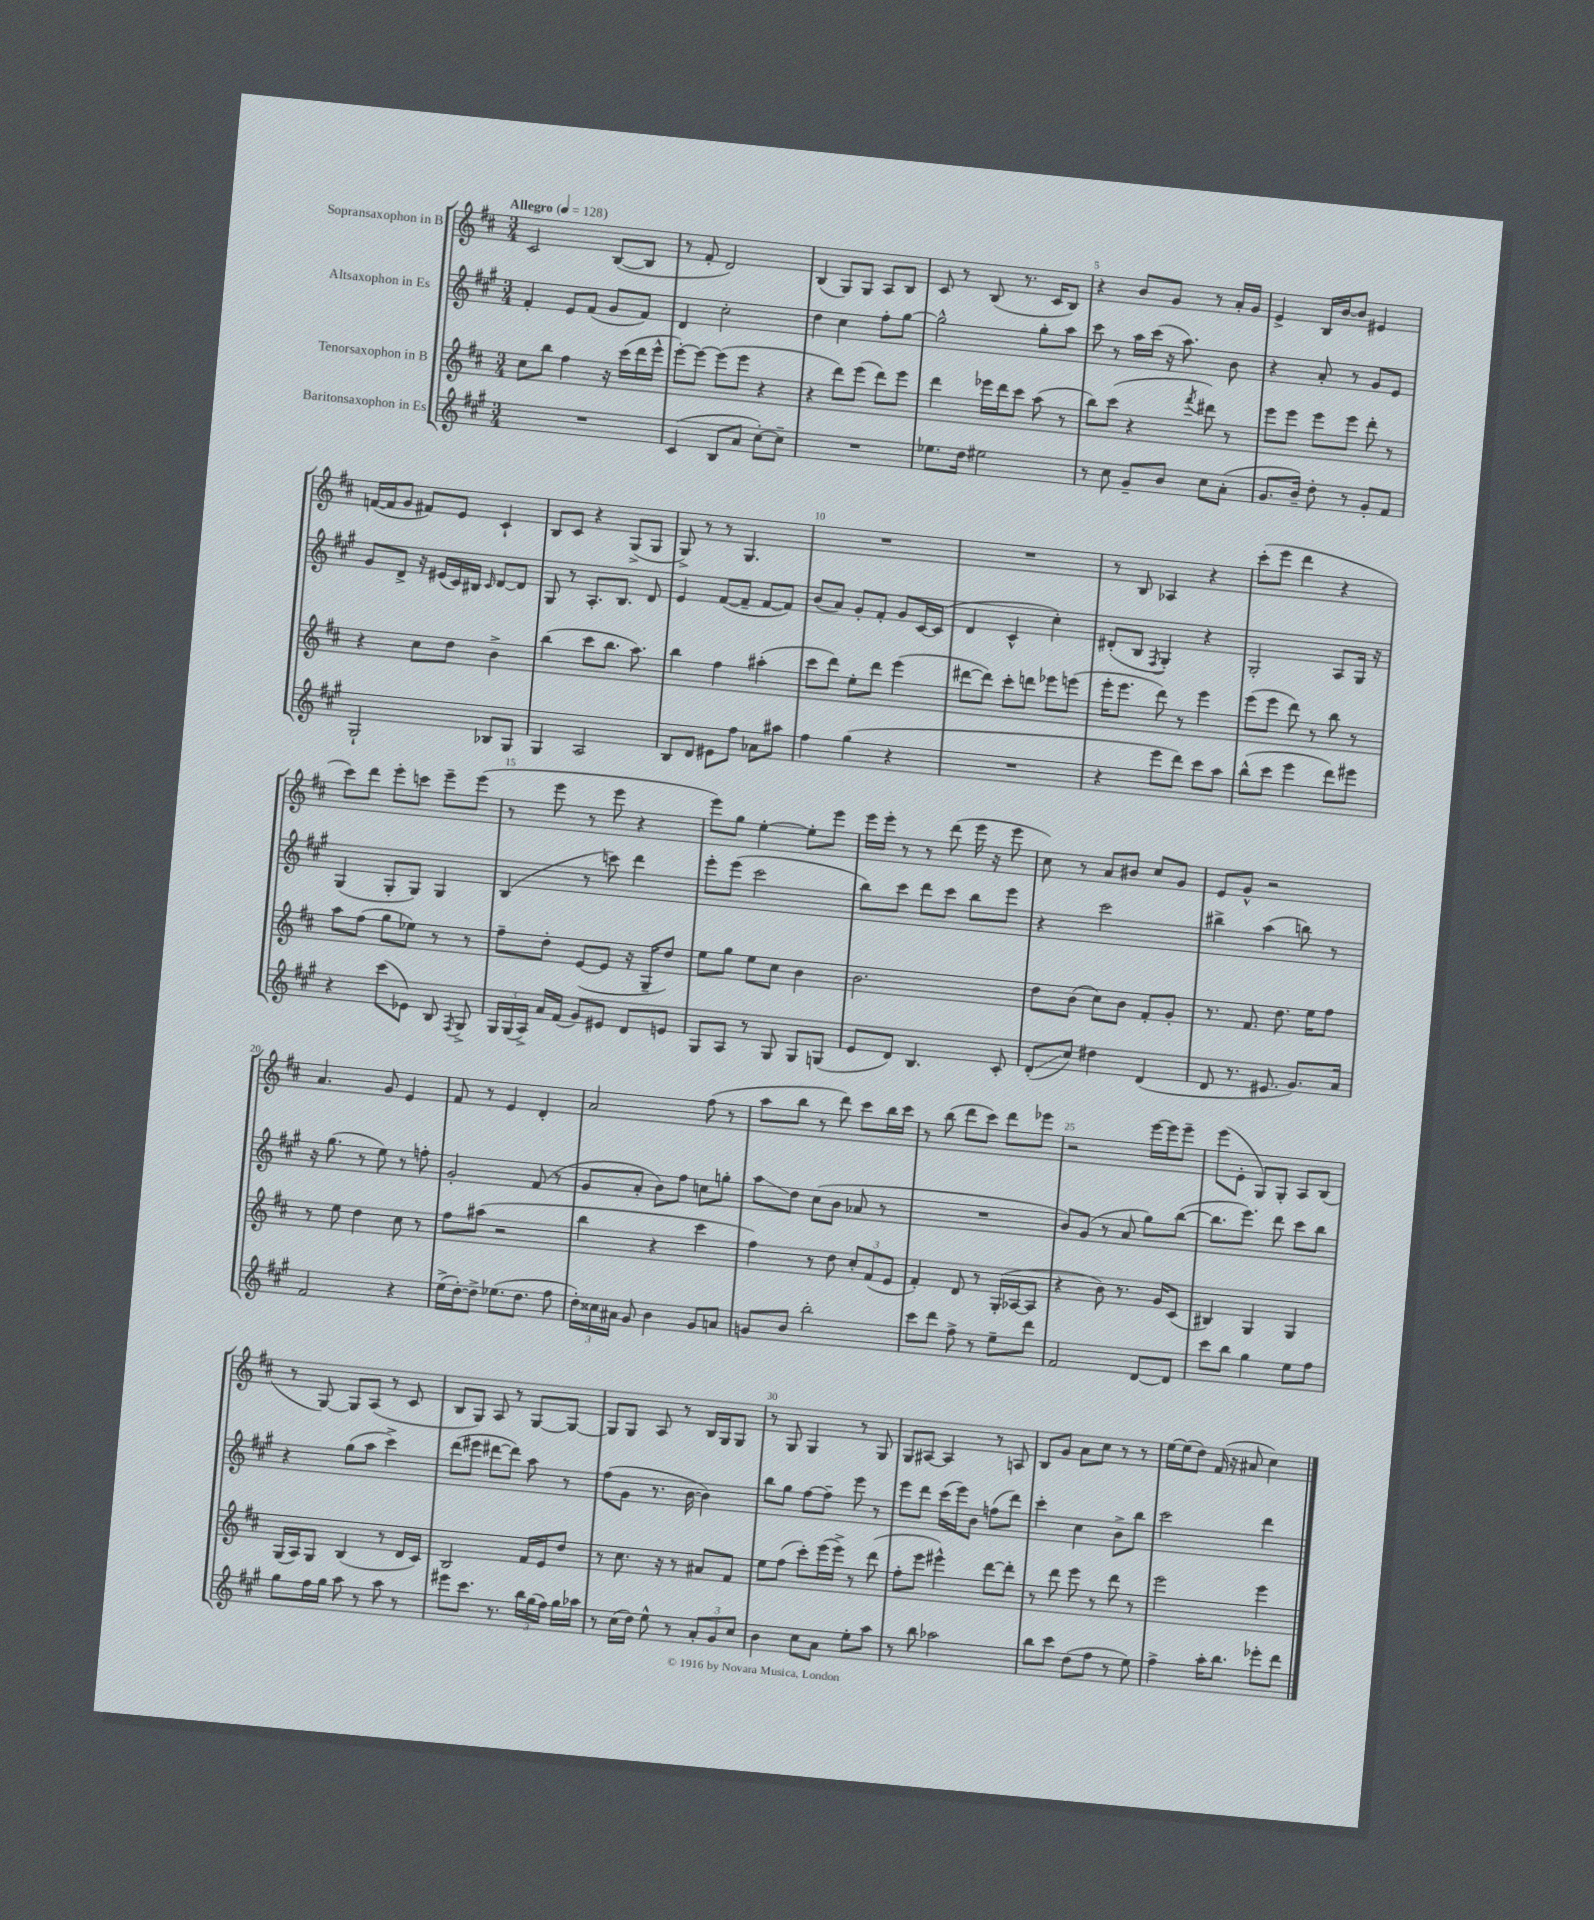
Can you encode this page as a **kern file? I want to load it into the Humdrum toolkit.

**kern	**kern	**kern	**kern
*staff4	*staff3	*staff2	*staff1
*clefG2	*clefG2	*clefG2	*clefG2
*k[f#c#g#]	*k[f#c#]	*k[f#c#g#]	*k[f#c#]
*M3/4	*M3/4	*M3/4	*M3/4
*MM128	*MM128	*MM128	*MM128
2.r	8cc#	4f#'	2c#
.	8bb	.	.
.	4ff#	8e	.
.	.	(8f#	.
.	16r	8g#	([8B
.	(16ccc#	.	.
.	16ddd	8f#)	8B]
.	16eee^^	.	.
=	=	=	=
(4c#	[8eee')	4d	8r
.	8eee_	.	8f#'
8B	(8eee]	2cc#'	2d)
8a	8eee	.	.
[8cc#')	4r	.	.
8cc#~]	.	.	.
=	=	=	=
2.r	4r	4dd	(4B
.	8ddd)	4cc#	8G)
.	(8eee	.	8G
.	8ddd)	8ff#'	8A
.	8eee	[8gg#	8B
=	=	=	=
8.ee-	4ddd	2gg#^^]	8c#
.	.	.	8r
16dd	.	.	.
2ee#	16eee-	.	(8B
.	16ddd	.	.
.	8ccc#	.	8.r
.	(8aa	8gg#'	.
.	.	.	16c#
.	8r	8aa	8B)
=	=	=	=
8r	8bb)	8ccc#	4r
8cc#	(8ccc#	8r	.
8g#~	4r	16aa	8b
.	.	(16ccc#	.
8b	.	16r	8g
.	.	8.aa)	.
.	8qfff#	.	.
8cc#	8ddd#)	.	8r
(8a'	8r	8b	16a'
.	.	.	16g
=	=	=	=
8.g#	8eee	4r	4e^
.	8eee	.	.
16b~)	.	.	.
8dd'	8eee	8a'	16B
.	.	.	[16b
8r	8eee	8r	8b]
8g#'	8ddd'	8g#	4e#
8f#	8r	8e	.
=	=	=	=
2G#`	4r	8g#	([16f
.	.	.	16f]
.	.	8d^	8g
.	8cc#	16r	8f#)
.	.	(16e#	.
.	8dd	16c#)	8e
.	.	16B#	.
.	.	16qqc#	.
8B-	4b^	[8d	4c#`
8G#	.	8d]	.
=	=	=	=
4G#	(4bb	8G#	8B
.	.	8r	8c#
2A	8ccc#	8.A'	4r
.	8.bb	.	.
.	.	8.B	.
.	.	.	(8G^
.	8.aa)	.	.
.	.	8d	8G
=	=	=	=
8B	4bb	4e	8G^)
8d	.	.	8r
8e#	4ff#	([8f#	8r
8ff#	.	8f#~]	4.G
8a-	(4aa#'	[8f#	.
8aa#	.	8f#])	.
=	=	=	=
4ff#	8ccc#	(8b	2.r
.	8ddd)	8a)	.
(4gg#	8ee'	8g#'	.
.	8ddd	8f#'	.
4r	(4eee	8g#	.
.	.	[16c#	.
.	.	(16c#]	.
=	=	=	=
2.r	[8ddd#	4d	2.r
.	8ddd#])	.	.
.	8ccc#'	4c#^^	.
.	8ddd	.	.
.	8eee-	4cc#')	.
.	(8eee	.	.
=	=	=	=
4r	16eee'	(8d#'	8r
.	8.eee	.	.
.	.	8B	8B
.	.	8qF#	.
8eee	8ddd)	4G#')	4A-
8ddd)	8r	.	.
8ccc#	4eee	4r	4r
8aa	.	.	.
=	=	=	=
(8bb^^	(8eee	2G#'	(8ccc#'
8ccc#	8eee	.	8eee
4eee	8ddd)	.	4ddd
.	8r	.	.
8ddd)	8bb	8A	4r
8eee#	8r	16G#	.
.	.	16r	.
=	=	=	=
4r	8aa	(4G#	8ccc#)
.	(8ff#	.	8ddd
(8ccc#	8gg	8G#'	8eee'
8e-)	8ee-)	8G#)	8ccc
8B	8r	4G#	8eee~
8qF#	.	.	.
8G#^	8r	.	(8eee
=	=	=	=
24G#	8ff#~	(4B	8r
(24G#	.	.	.
24A^)	.	.	.
16a	8dd'	.	8eee
(16f#	.	.	.
8g#)	([8e	8r	8r
8e#	8e]	8ccc)	8eee
8d	16r	4ddd	4r
.	16G~	.	.
8e	8dd)	.	.
=	=	=	=
8G#	8ee	8eee'	8eee)
8A	8gg	(8eee	8gg
8r	8ee	2ccc#	[4ee'
8G#	8cc#	.	.
8G#	4b	.	8ee']
(8G	.	.	8eee
=	=	=	=
8e	2.b	8bb)	16eee
.	.	.	16eee'
8d)	.	8ccc#	8r
4.B	.	8ddd	8r
.	.	8ccc#	(8ddd
.	.	8bb	16eee
.	.	.	16r
8c#'	.	8eee	8eee
=	=	=	=
(8d'	8dd	4r	8cc#)
8cc#)	(8b	.	8r
4dd#	8cc#)	2ccc#	8a
.	8b	.	8b#
(4d	8f#'	.	8cc#
.	8g'	.	8g
=	=	=	=
8d	8.r	4bb#^	8e
8.r	.	.	8g^^
.	8.f#	.	.
.	.	(4aa	2r
8.e#	.	.	.
.	8.dd	.	.
8.g#)	.	8bb)	.
.	16ee	.	.
.	8ff#	8r	.
16a	.	.	.
=	=	=	=
2f#	8r	16r	4.a
.	.	(8.gg#	.
.	8ee	.	.
.	4dd	8r	.
.	.	8ee)	8g
4r	8cc#	8r	4e
.	8r	8ff'	.
=	=	=	=
(16ee^	8ff#	2g#'	8f#
[16dd')	.	.	.
8dd^]	(8aa#	.	8r
(8.ee-	2r	.	4e
8.dd	.	.	.
.	.	(8f#	4d'
8ff#	.	8r	.
=	=	=	=
24dd')	4bb	8g#	2a
24cc##	.	.	.
24a#	.	.	.
8g#	.	8a'	.
4b	4r	8b)	.
.	.	8ff#	.
8g#	4ccc#	8cc	(8ff#
8a	.	8gg'	8r
=	=	=	=
8g	4ff#)	8aa	8aa
8b	.	8dd	8bb
2bb'	8r	(8cc#	8r
.	8dd	8b	8ddd)
.	12cc#'	8a-	8ccc#
.	(12f#	.	.
.	.	8r	16bb
.	12e	.	.
.	.	.	16ccc#
=	=	=	=
8ccc#	4f#')	2.r	8r
8ddd	.	.	(8bb
8ff#^	8d	.	8ddd
8r	8r	.	8ccc#)
8ee~	(16G'	.	8ddd
.	[16A-	.	.
8ddd	8A-]	.	8eee-
=	=	=	=
2f#	4r	8b)	2r
.	.	(8g#	.
.	8b)	8r	.
.	8.r	8a	.
[8d	.	8gg#)	[16eee
.	16g	.	16eee]
8d]	(8c#	([8bb	8eee~
=	=	=	=
8ccc#	4B#)	8.bb]	(8eee
8bb	.	.	8e'
.	.	8.eee)	.
4gg#	4G	.	8G)
.	.	8ddd	8G'
8ee	4G	8ccc#	8A
8ff#	.	8bb	(8B
=	=	=	=
8gg#	(16G	4r	8r
.	16A)	.	.
16ff#	8G	.	[8G)
16gg#	.	.	.
8aa	(4B	(8gg#	8G]
8r	.	8aa	(8A
8aa	8r	4ccc#^)	8r
8r	16d	.	8c#
.	16c#)	.	.
=	=	=	=
8eee#	2B	(8ddd	8B
8.ccc#	.	8eee#	8G)
.	.	[8ddd#	8A
8.r	.	.	.
.	.	8ddd#])	8r
24bb	16f#	8aa	[8G
(24gg#	.	.	.
.	16e	.	.
24ff#)	.	.	.
16gg#	8dd	8r	8G_
16aa-	.	.	.
=	=	=	=
8r	8r	(8ff#	8G]
(16cc#	8.cc#	8g#	8G
16dd)	.	.	.
8ee^^	.	8.r	8A
.	16r	.	.
8r	8r	.	8r
.	.	[16b	.
12a'	8a#	4b])	16B
.	.	.	16G
12g#	.	.	.
.	8f#	.	8G
12cc#	.	.	.
=	=	=	=
4b	8ee	8bb	8r
.	(8ff#	8gg#	8G
8cc#	8ccc#')	[8ff#	4G
8a	(16eee	8ff#~]	.
.	16eee^)	.	.
8ee'	8r	8eee	8r
8aa	(8ddd	8r	8G
=	=	=	=
8r	8ff#'	8eee	8G
8bb	8eee	8ddd	[8A#
2aa-	4eee#^^)	(16ccc#	4A#]
.	.	16eee)	.
.	.	8b	.
.	[8ddd	(8ff	8r
.	8ddd']	8ddd)	8A
=	=	=	=
8bb	8r	4ccc#'	8B
8ccc#	8ddd	.	8g
(8dd	8eee	4cc#	8a
8ff#	8r	.	8cc#
8r	8ddd	8b^	8r
8ee)	8r	8bb	8r
=	=	=	=
4ff#^	2eee	2ccc#	[16ee
.	.	.	(16ee]
.	.	.	8dd)
16aa'	.	.	(16f#
8.bb	.	.	16r
.	.	.	8a#
8eee-'	4eee	4ddd	4cc#)
8ddd	.	.	.
==	==	==	==
*-	*-	*-	*-
